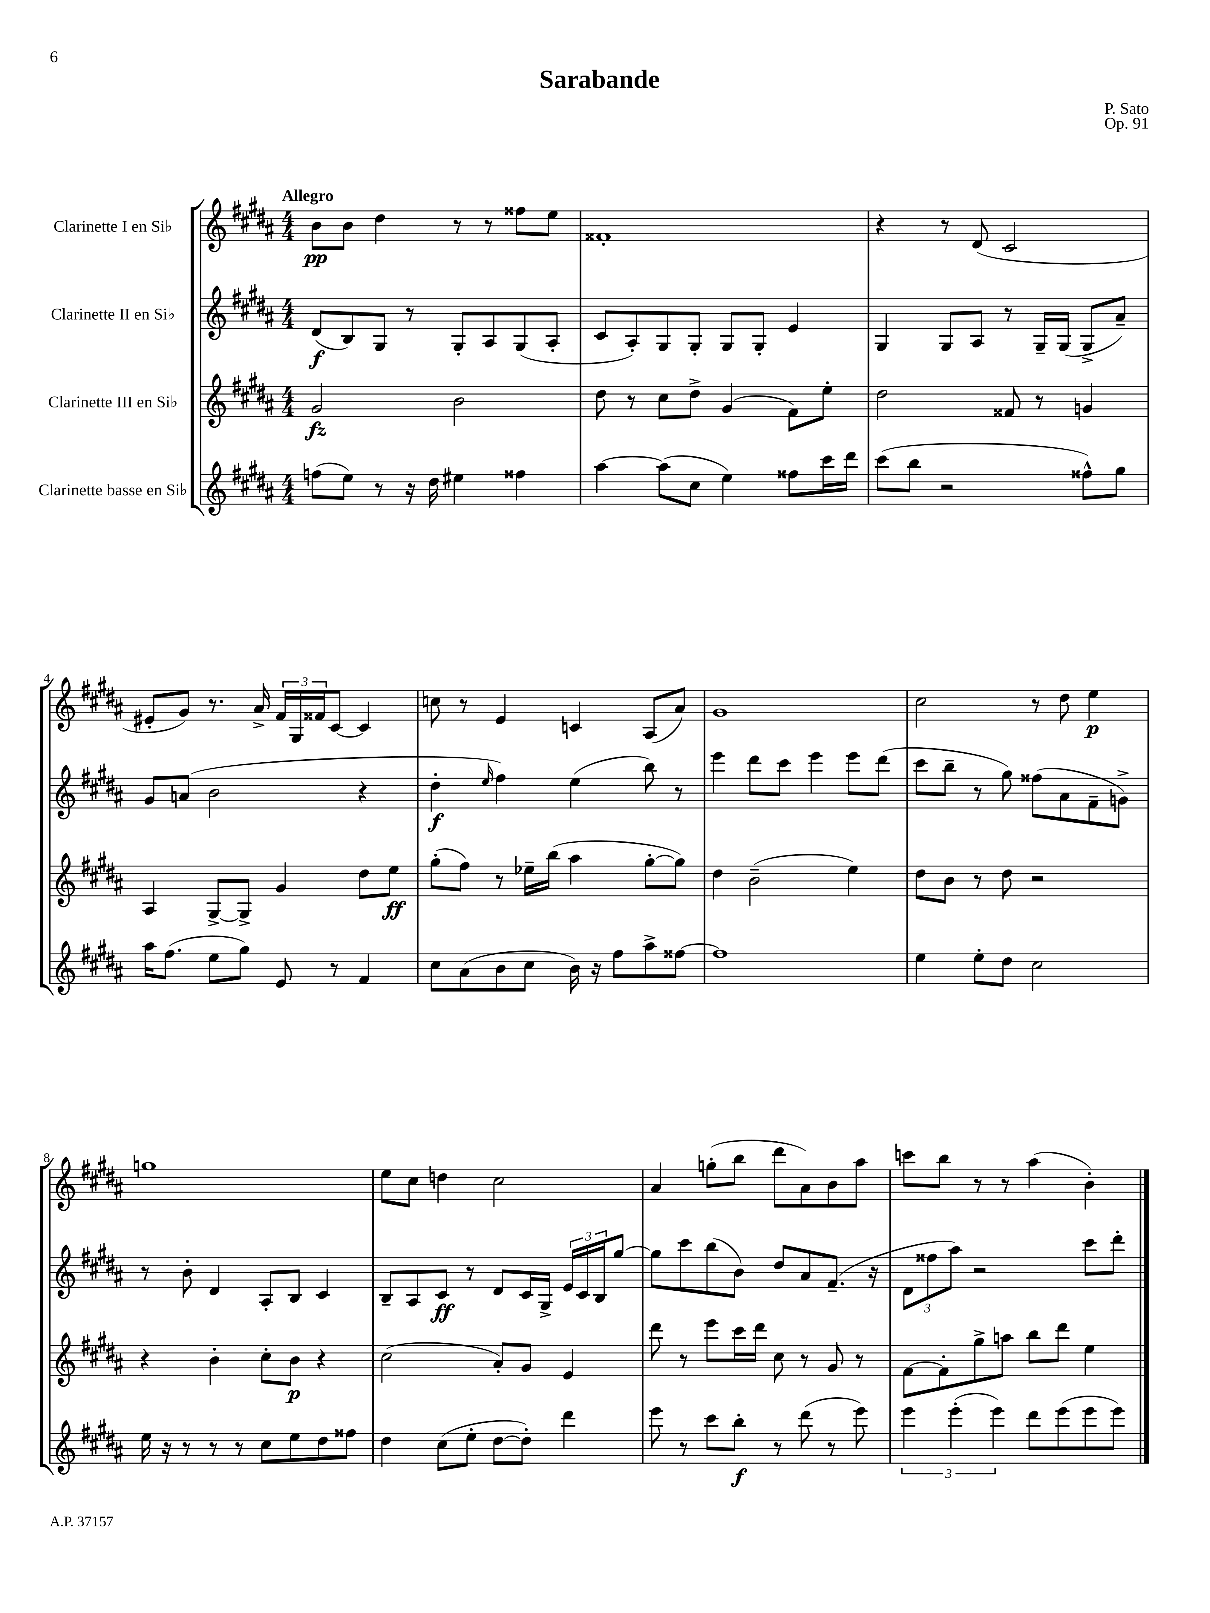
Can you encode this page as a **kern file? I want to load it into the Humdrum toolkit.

**kern	**kern	**kern	**kern
*staff4	*staff3	*staff2	*staff1
*clefG2	*clefG2	*clefG2	*clefG2
*k[f#c#g#d#a#]	*k[f#c#g#d#a#]	*k[f#c#g#d#a#]	*k[f#c#g#d#a#]
*M4/4	*M4/4	*M4/4	*M4/4
(8ff	2g#	(8d#	8b
8ee)	.	8B)	8b
8r	.	8G#	4dd#
16r	.	8r	.
16dd#	.	.	.
4ee#	2b	8G#'	8r
.	.	8A#	8r
4ff##	.	(8G#	8ff##
.	.	8A#'	8ee
=	=	=	=
[4aa#	8dd#	8c#	1f##'
.	8r	8A#')	.
(8aa#]	8cc#	8G#	.
8cc#	8dd#^	8G#'	.
4ee)	(4g#	8G#	.
.	.	8G#'	.
8ff##	8f#)	4e	.
16ccc#	8ee'	.	.
16ddd#	.	.	.
=	=	=	=
(8ccc#	2dd#	4G#	4r
8bb	.	.	.
2r	.	8G#	8r
.	.	8A#	(8d#
.	8f##	8r	2c#
.	8r	16G#~	.
.	.	(16G#	.
8ff##^^)	4g	8G#^	.
8gg#	.	8a#~)	.
=	=	=	=
16aa#	4A#	8g#	8e#'
(8.ff#	.	.	.
.	.	(8a	8g#)
8ee	[8G#^	2b	8.r
8gg#)	8G#^]	.	.
.	.	.	16a#^
8e	4g#	.	24f#
.	.	.	24G#
.	.	.	24f##
8r	.	.	[8c#
4f#	8dd#	4r	4c#]
.	8ee	.	.
=	=	=	=
8cc#	(8gg#'	4dd#'	8cc
(8a#	8ff#)	.	8r
.	.	16qqee	.
8b	8r	4ff#)	4e
8cc#	16ee-~	.	.
.	(16bb	.	.
16b)	4aa#	(4ee	4c
16r	.	.	.
8ff#	.	.	.
8aa#^	[8gg#'	8bb)	(8A#
[8ff##	8gg#])	8r	8a#)
=	=	=	=
1ff##]	4dd#	4eee	1g#
.	(2b~	8ddd#	.
.	.	8ccc#	.
.	.	4eee	.
.	4ee)	8eee	.
.	.	(8ddd#	.
=	=	=	=
4ee	8dd#	8ccc#	2cc#
.	8b	8bb~	.
8ee'	8r	8r	.
8dd#	8dd#	8gg#)	.
2cc#	2r	(8ff##	8r
.	.	8a#	8dd#
.	.	8f#~	4ee
.	.	8g^)	.
=	=	=	=
16ee	4r	8r	1gg
16r	.	.	.
8r	.	8b'	.
8r	4b'	4d#	.
8r	.	.	.
8cc#	8cc#'	8A#'	.
8ee	8b	8B	.
8dd#	4r	4c#	.
8ff##	.	.	.
=	=	=	=
4dd#	(2cc#	8B~	8ee
.	.	8A#	8cc#
(8cc#	.	8c#	4dd
8ee'	.	8r	.
[8dd#	8a#')	8d#	2cc#
8dd#'])	8g#	16c#	.
.	.	16G#^	.
4ddd#	4e	24e	.
.	.	24c#	.
.	.	24B	.
.	.	[8gg#	.
=	=	=	=
8eee	8ddd#	8gg#]	4a#
8r	8r	8ccc#	.
8ccc#	8eee	(8bb	(8gg'
8bb'	16ccc#	8b)	8bb
.	16ddd#	.	.
8r	8cc#	8dd#	8ddd#
(8ddd#	8r	8a#	8a#)
8r	8g#	(8.f#~	8b
8eee)	8r	.	8aa#
.	.	16r	.
=	=	=	=
6eee	[8f#	12d#	8ccc
.	.	12ff##	.
.	8f#']	.	8bb
(6eee'	.	12aa#)	.
.	8gg#^	2r	8r
6eee)	.	.	.
.	8aa	.	8r
8ddd#	8bb	.	(4aa#
(8eee	8ddd#	.	.
8eee	4ee	8ccc#	4b')
8eee)	.	8ddd#'	.
==	==	==	==
*-	*-	*-	*-
